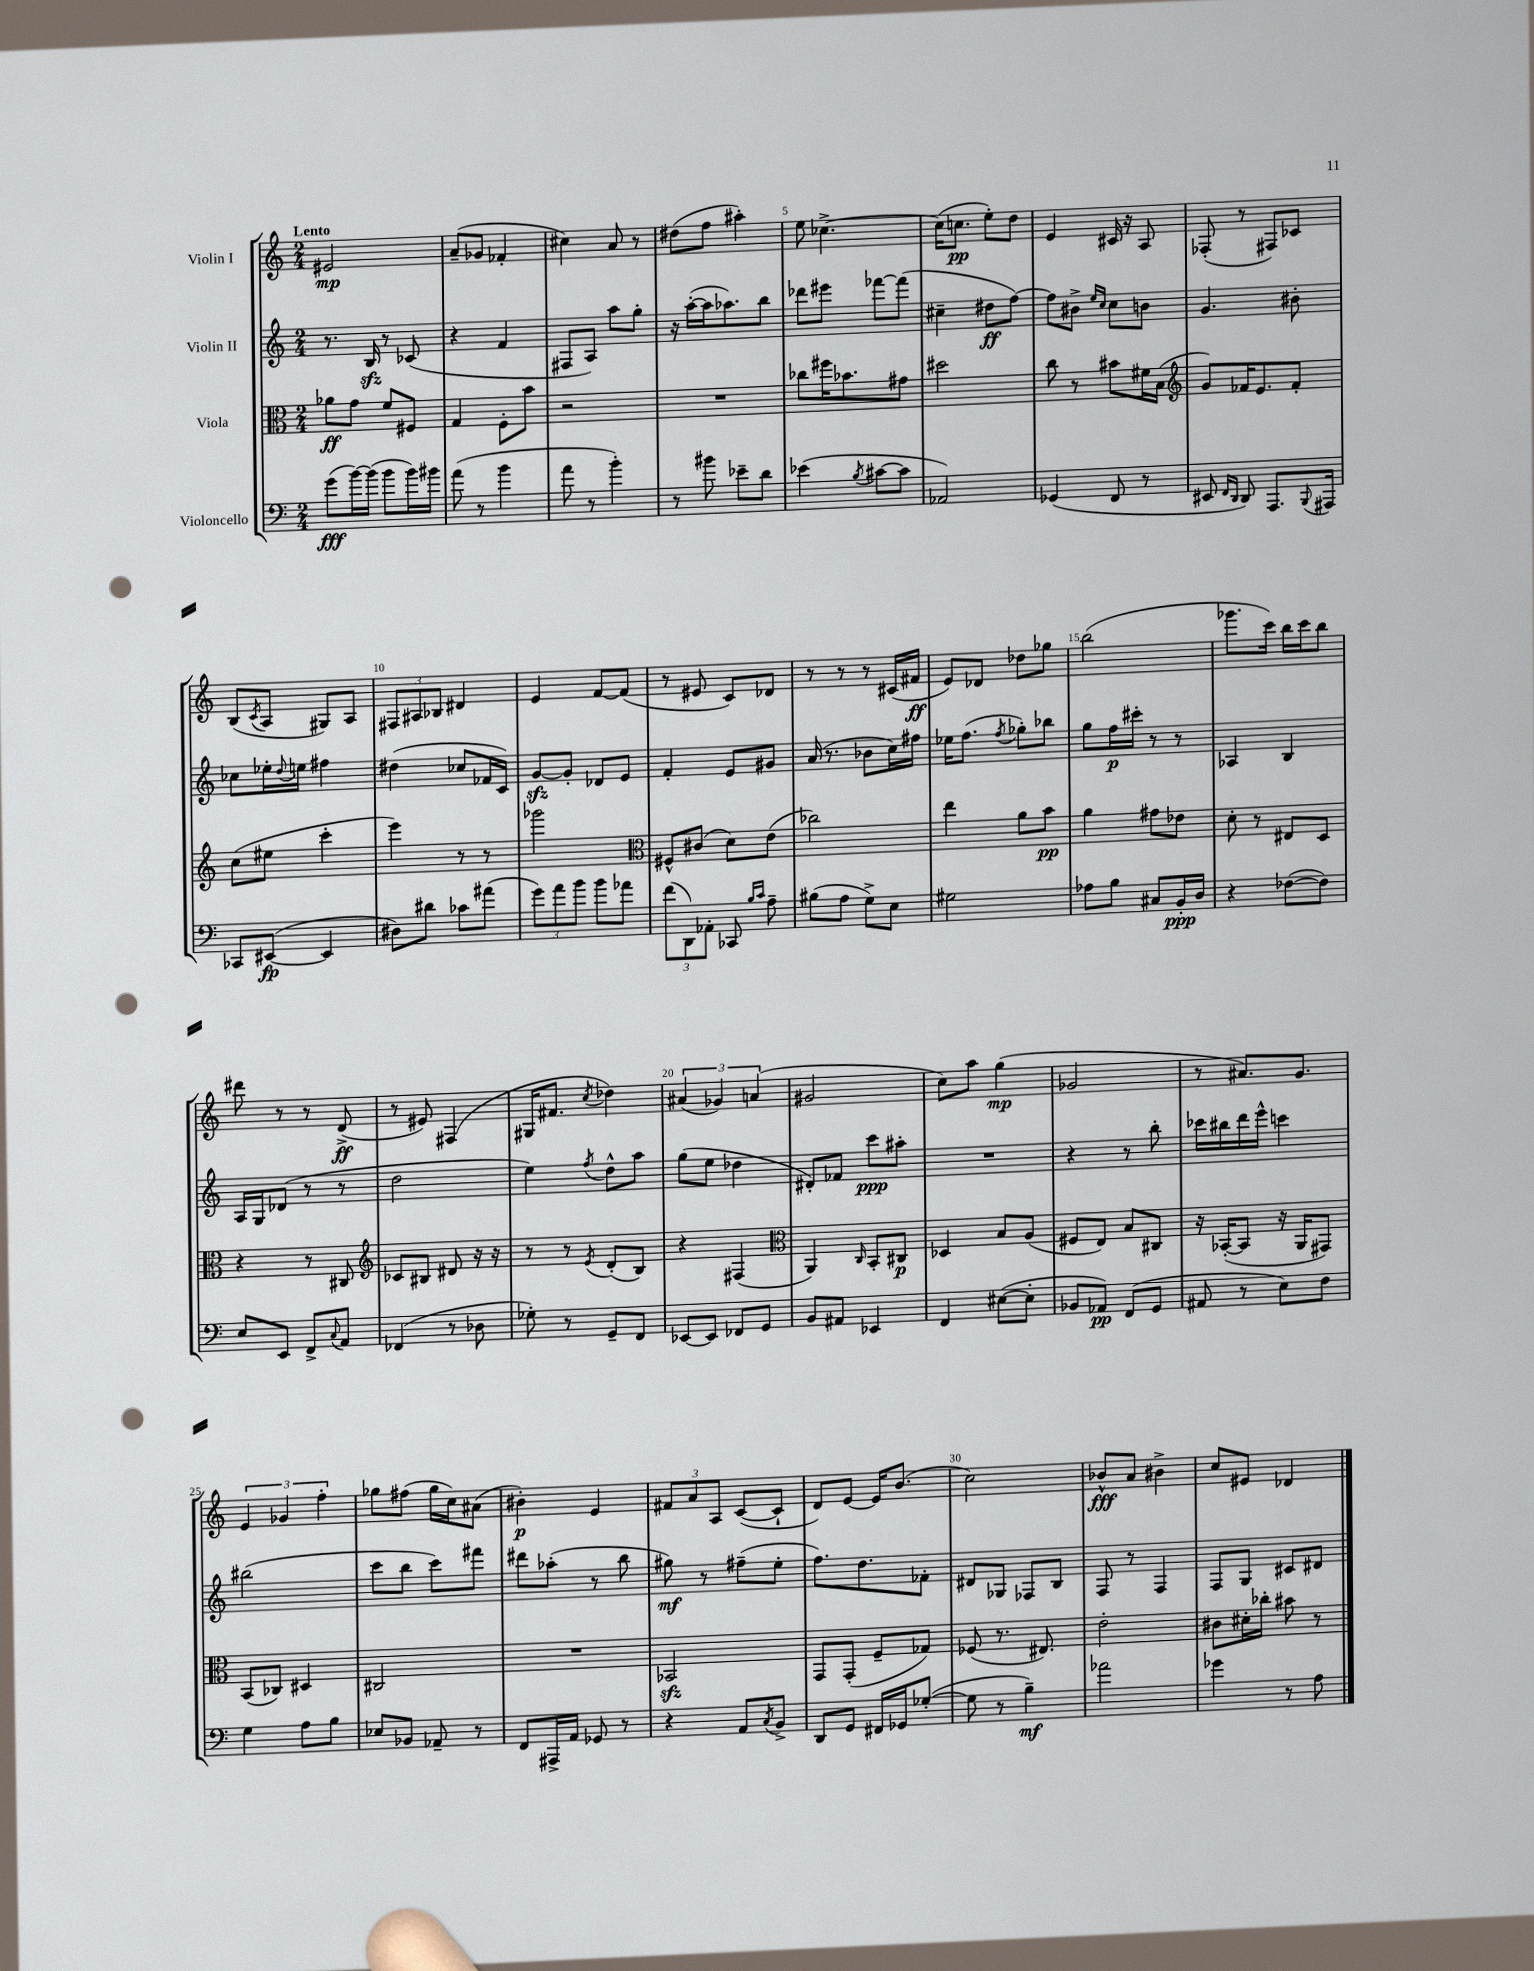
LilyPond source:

<<
\new StaffGroup <<
\new Staff = "s0" \with { instrumentName = "Violin I" } {
    \clef treble \key c \major \numericTimeSignature \time 2/4 \tempo "Lento"
    eis'2\mp |
    a'8--( ges'8 fes'4-. |
    cis''4) a'8 r8 |
    dis''8( f''8 ais''4-.) |
    e''8 ces''4.~-> |
    ces''16( c''8.\pp e''8-.) d''8 |
    e'4 cis'16 r16 a8 |
    fes8-.( r8 fis8) ces'8 |
    b8( \acciaccatura { c'8 } a8 gis8) a8 |
    \tuplet 3/2 { fis8 ais8 bes8 } dis'4 |
    e'4 f'8~ f'8( |
    r8 eis'8 c'8) des'8 |
    r8 r8 r8 cis'16( fis'16\ff |
    e'8) des'8 des''8 ges''8 |
    b''2( |
    ges'''8. c'''16) b''16 c'''16 b''8 |
    dis'''8 r8 r8 d'8->\ff( |
    r8 eis'8) fis4( |
    gis16 fis'8. \acciaccatura { c''8 } des''4) |
    \tuplet 3/2 { ais'4( ges'4) a'4( } |
    gis'2 |
    c''8) a''8 g''4\mp( |
    ges'2 |
    r8 ais'8.) g'8. |
    \tuplet 3/2 { e'4 ges'4 f''4-. } |
    ges''8 fis''8( ges''16 c''16) ais'8( |
    bis'4-.\p) e'4 |
    \tuplet 3/2 { fis'8 a'8 a8 } c'8~( c'8-! |
    d'8) e'8~ e'16 b'8.( |
    c''2) |
    bes'8-^\fff a'8 bis'4-> |
    c''8 eis'8 des'4 \bar "|." |
}
\new Staff = "s1" \with { instrumentName = "Violin II" } {
    \clef treble \key c \major \numericTimeSignature \time 2/4
    r8. b16\sfz r8 ces'8( |
    r4 f'4 |
    fis8 a8) a''8 g''8-. |
    r16 a''16~-.( a''16 aes''8.) b''8 |
    des'''8 eis'''8 fes'''8~ fes'''8( |
    cis''4-- dis''8\ff f''8~) |
    f''8 bis'8-> \grace { e''16 c''16 } c''8 b'8 |
    g'4. bis'8-. |
    ces''8 ees''16-. \appoggiatura { d''8 } e''16 fis''4 |
    dis''4( ces''8 fes'16 c'16) |
    g'8~\sfz g'8-. des'8 e'8 |
    f'4-. e'8 gis'8 |
    a'16( r8. bes'8 c''16) fis''16 |
    ees''16 f''8.( \acciaccatura { f''8 } ges''8-.) bes''8 |
    g''8 f''16\p cis'''16-. r8 r8 |
    aes4 b4 |
    a16 g16 des'8( r8 r8 |
    d''2 |
    e''4) \acciaccatura { f''8 } d''8-^ a''8 |
    g''8( e''8 des''4 |
    dis'8-.) fes'8 c'''8\ppp ais''8-. |
    R2 |
    r4 r8 b''8-. |
    ces'''16 bis''16 d'''16 e'''16-^ c'''4 |
    bis''2( |
    c'''8 b''8 c'''8) fis'''8 |
    dis'''8 aes''8-.( r8 b''8 |
    gis''8\mf) r8 fis''8--( e''8-. |
    f''8.) d''8. fes'8-. |
    dis'8 ges8 fes8 b8 |
    f8 r8 f4 |
    f8 g8 cis'8 dis'8 \bar "|." |
}
\new Staff = "s2" \with { instrumentName = "Viola" } {
    \clef alto \key c \major \numericTimeSignature \time 2/4
    aes'8\ff g'8 f'8 fis8 |
    g4 f8-. b'8 |
    r2 |
    R2 |
    ces''8 fis''16 bes'8. gis'8 |
    dis''2 |
    c''8 r8 bis'8 fis'16 b16( |
    \clef treble g'8) fes'16 e'8. fes'8-. |
    c''8( eis''8 c'''4-. |
    e'''4) r8 r8 |
    ges'''2 |
    \clef alto fis8-^ cis'8( d'8) e'8( |
    ces''2) |
    e''4 a'8 b'8\pp |
    a'4 gis'8 ees'8 |
    d'8-. r8 eis8 d8 |
    r4 r8 cis8 |
    \clef treble ces'8 bis8 dis'8 r16 r16 |
    r8 r8 \acciaccatura { e'8 } d'8-.( b8) |
    r4 fis4( |
    \clef alto a,4) \grace { c16 } b,8-. cis8\p |
    des4 b8 a8( |
    fis8 e8) b8 cis8 |
    r16 bes,16~-.( bes,8 r16 a,16 gis,8) |
    b,8( ces8) dis4 |
    cis2 |
    R2 |
    bes,2\sfz |
    g,8 g,8-.( f8-- ges8) |
    fes8( r8. eis8.) |
    e'2-. |
    cis'8 dis'16-. ces''16-. bis'8 r8 \bar "|." |
}
\new Staff = "s3" \with { instrumentName = "Violoncello" } {
    \clef bass \key c \major \numericTimeSignature \time 2/4
    g'8\fff( b'16~) b'16( b'8 b'16) bis'16 |
    a'8( r8 b'4 |
    a'8 r8 b'4-.) |
    r8 bis'8 ees'8-- d'8 |
    ees'4( \acciaccatura { b8 } cis'8~ cis'8 |
    aes,2) |
    ges,4( f,8 r8 |
    eis,8 \grace { f,16 d,16 } d,8) a,,8. \appoggiatura { b,,8 } ais,,16 |
    ces,8 eis,8~\fp( eis,4 |
    dis8) dis'8 ces'8 ais'8( |
    \tuplet 3/2 { g'8) a'8 b'8 } b'8 aes'8 |
    \tuplet 3/2 { f'8( d,8) aes,8-. } ces,8 \grace { b16 c'16 } a8-- |
    bis8( a8 g8->) e8 |
    gis2 |
    aes8 b8 cis8 b,16-.\ppp d16 |
    r4 fes8~( fes8) |
    e8 e,8 f,8-> \appoggiatura { c8 } a,8 |
    fes,4( r8 des8 |
    ges8-.) r8 g,8-- f,8 |
    ees,8~ ees,8 fes,8 g,8 |
    b,8 ais,8 ees,4 |
    f,4 eis8~( eis8-. |
    bes,8 aes,8\pp) f,8( g,8 |
    ais,8 r8 e8) f8 |
    g4 a8 b8 |
    ees8 bes,8 aes,8-- r8 |
    f,8 ais,,16-> a,16 ges,8 r8 |
    r4 a,8 \acciaccatura { c8 } b,8-> |
    d,8 g,8 fis,16 ges,16 ges8~-.( |
    ges8 r8 b4--\mf) |
    aes'2 |
    ges'4 r8 a8 \bar "|." |
}
>>
>>
\layout { \context { \Score \override BarNumber.break-visibility = ##(#f #t #t) barNumberVisibility = #(every-nth-bar-number-visible 5) } }
